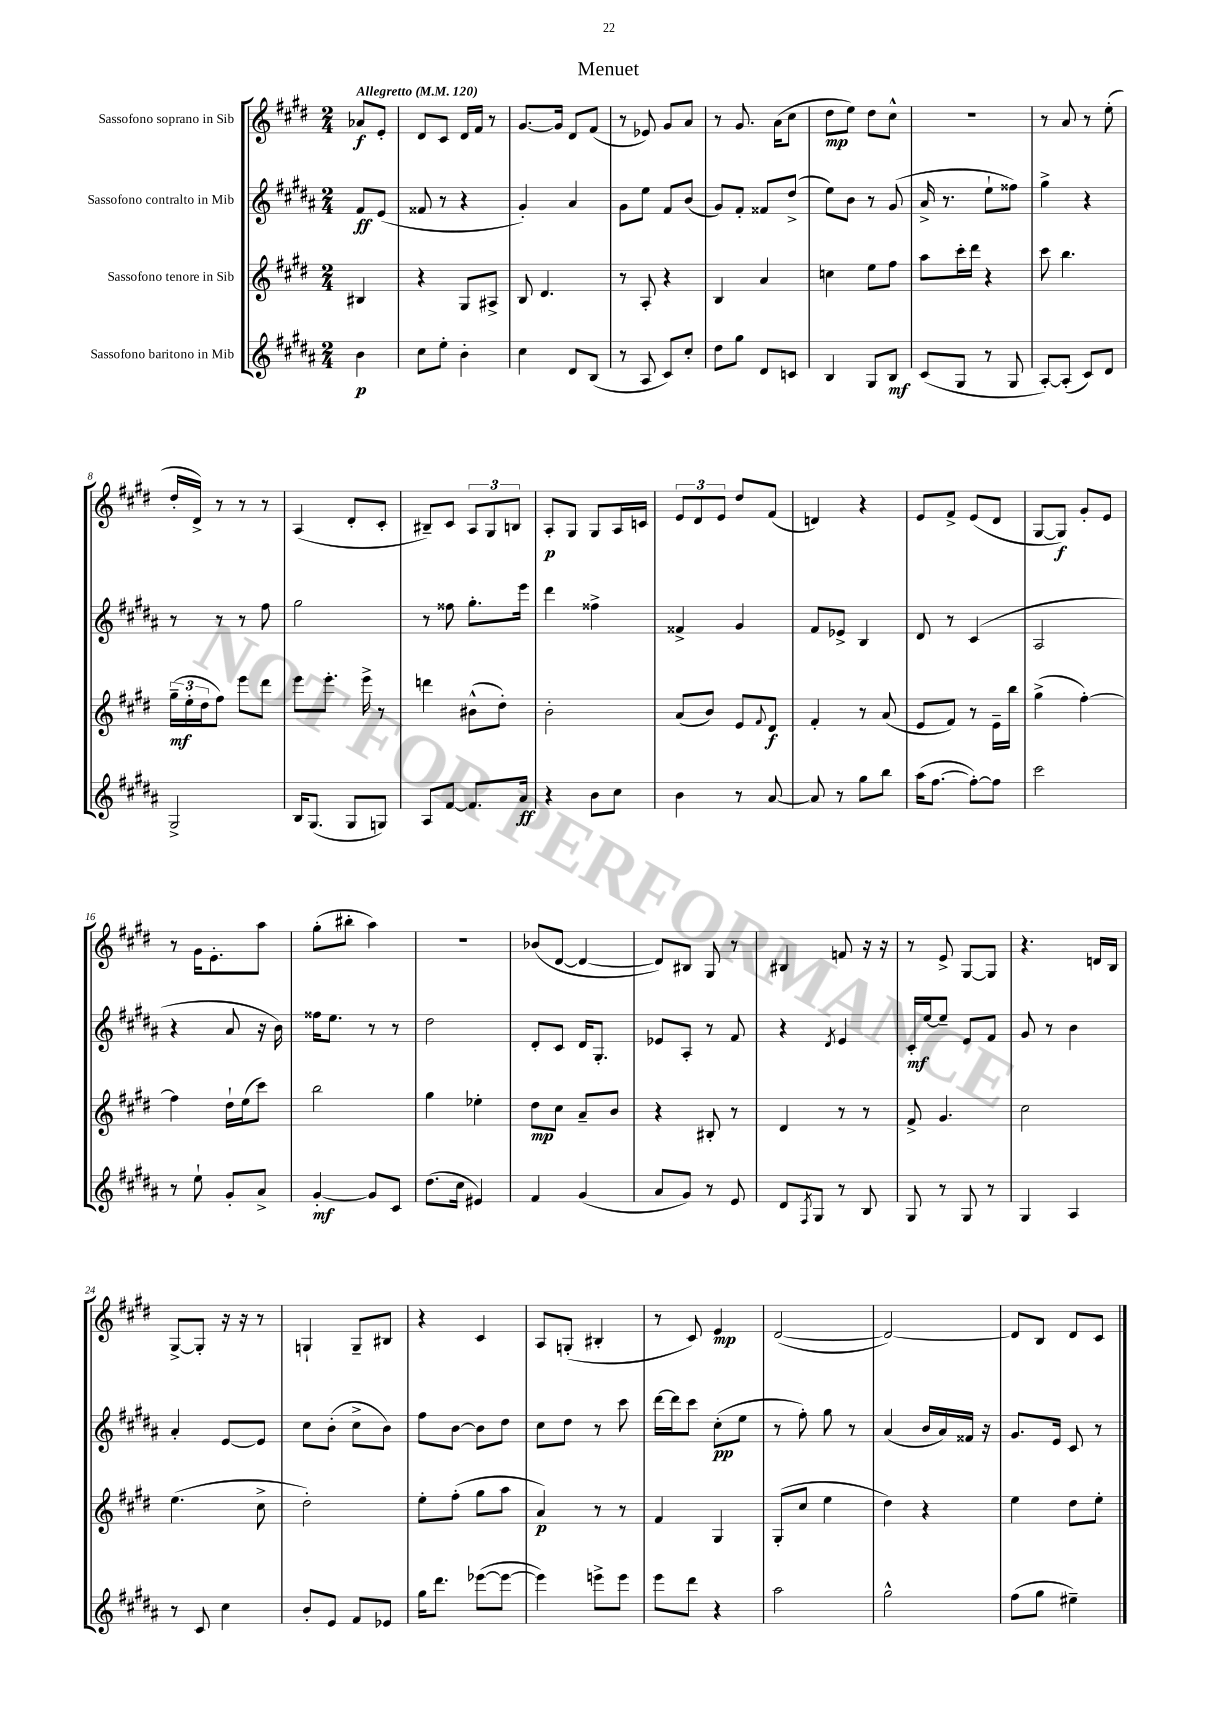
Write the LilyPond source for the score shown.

\header { title = "Menuet" }
<<
\new StaffGroup <<
\new Staff = "s0" \with { instrumentName = "Sassofono soprano in Sib" } {
    \clef treble \key e \major \numericTimeSignature \time 2/4 \partial 4 \tempo "Allegretto" 4 = 120
    aes'8\f e'8-. |
    dis'8 cis'8 dis'16 fis'16 r8 |
    gis'8.~ gis'16 dis'8 fis'8( |
    r8 ees'8) gis'8 a'8 |
    r8 gis'8. a'16( cis''8 |
    dis''8\mp e''8) dis''8 cis''8-^ |
    R2 |
    r8 a'8 r8 e''8-.( |
    dis''16-. dis'16->) r8 r8 r8 |
    a4( dis'8-. cis'8-. |
    bis8--) cis'8 \tuplet 3/2 { a8 gis8 b8 } |
    a8-.\p gis8 gis8 a16 c'16 |
    \tuplet 3/2 { e'8 dis'8 e'8 } dis''8 fis'8( |
    d'4) r4 |
    e'8 fis'8-> e'8( dis'8 |
    gis8~ gis8\f) gis'8-. e'8 |
    r8 gis'16 e'8.-. a''8 |
    gis''8-.( bis''8-. a''4) |
    r2 |
    bes'8( dis'8~ dis'4~ |
    dis'8) bis8 gis8 r8 |
    bis4 f'8 r16 r16 |
    r8 e'8-> gis8~ gis8 |
    r4. d'16 b16 |
    gis8~-> gis8-. r16 r16 r8 |
    g4-! g8-- bis8 |
    r4 cis'4 |
    a8 g8-.( bis4-. |
    r8 cis'8) e'4\mp |
    dis'2~( |
    dis'2~) |
    dis'8 b8 dis'8 cis'8 \bar "|." |
}
\new Staff = "s1" \with { instrumentName = "Sassofono contralto in Mib" } {
    \clef treble \key b \major \numericTimeSignature \time 2/4 \partial 4
    fis'8\ff e'8( |
    fisis'8 r8 r4 |
    gis'4-.) ais'4 |
    gis'8 e''8 fis'8 b'8( |
    gis'8) fis'8-. fisis'8 dis''8->( |
    e''8) b'8 r8 gis'8( |
    ais'16-> r8. e''8-! fisis''8) |
    gis''4-> r4 |
    r8 r8 r8 fis''8 |
    gis''2 |
    r8 fisis''8 gis''8.-. e'''16 |
    dis'''4 fisis''4-> |
    fisis'4-> gis'4 |
    fis'8 ees'8-> b4 |
    dis'8 r8 cis'4( |
    ais2 |
    r4 ais'8 r16 b'16) |
    fisis''16 e''8. r8 r8 |
    dis''2 |
    dis'8-. cis'8 dis'16 gis8.-. |
    ees'8 ais8-. r8 fis'8 |
    r4 \acciaccatura { dis'8 } e'4 |
    cis'16-.\mf e''16~ e''8-- e'8 fis'8 |
    gis'8 r8 b'4 |
    ais'4-. e'8~ e'8 |
    cis''8 b'8-.( cis''8-> b'8) |
    fis''8 b'8~ b'8 dis''8 |
    cis''8 dis''8 r8 cis'''8 |
    dis'''16~ dis'''16 cis'''8 cis''8-.\pp( e''8 |
    r8 fis''8-.) gis''8 r8 |
    ais'4( b'16 ais'16) fisis'16 r16 |
    gis'8. e'16 cis'8 r8 \bar "|." |
}
\new Staff = "s2" \with { instrumentName = "Sassofono tenore in Sib" } {
    \clef treble \key e \major \numericTimeSignature \time 2/4 \partial 4
    bis4 |
    r4 gis8 ais8-> |
    b8 dis'4. |
    r8 a8-. r4 |
    b4 a'4 |
    c''4 e''8 fis''8 |
    a''8 cis'''16-. dis'''16 r4 |
    cis'''8 b''4. |
    \tuplet 3/2 { gis''16--\mf( e''16-. dis''16 } fis''8) e'''8 dis'''8 |
    e'''8 e'''8.-. e'''16-> r8 |
    d'''4 bis'8-^( dis''8-.) |
    b'2-. |
    a'8( b'8) e'8 \appoggiatura { fis'8 } dis'8\f |
    fis'4-. r8 a'8( |
    e'8 fis'8) r8 e'16-- b''16 |
    gis''4->( fis''4~-.) |
    fis''4 dis''16-! e''16( cis'''8) |
    b''2 |
    gis''4 ees''4-. |
    dis''8\mp cis''8 a'8-- b'8 |
    r4 bis8-. r8 |
    dis'4 r8 r8 |
    fis'8-> gis'4. |
    cis''2 |
    e''4.( cis''8-> |
    dis''2-.) |
    e''8-. fis''8-.( gis''8 a''8 |
    a'4\p) r8 r8 |
    fis'4 gis4 |
    gis8-.( cis''8 e''4 |
    dis''4) r4 |
    e''4 dis''8 e''8-. \bar "|." |
}
\new Staff = "s3" \with { instrumentName = "Sassofono baritono in Mib" } {
    \clef treble \key b \major \numericTimeSignature \time 2/4 \partial 4
    b'4\p |
    cis''8 e''8-. b'4-. |
    cis''4 dis'8 b8( |
    r8 ais8 cis'8) cis''8-. |
    dis''8 gis''8 dis'8 c'8 |
    b4 gis8 b8\mf |
    cis'8( gis8 r8 gis8 |
    ais8~-.) ais8-.( cis'8) dis'8 |
    gis2-> |
    b16 gis8.( gis8 g8) |
    ais8 fis'8~ fis'8. ais'16\ff |
    r4 b'8 cis''8 |
    b'4 r8 ais'8~ |
    ais'8 r8 gis''8 b''8 |
    ais''16( fis''8.~ fis''8~-.) fis''8 |
    cis'''2 |
    r8 e''8-! gis'8-. ais'8-> |
    gis'4~-.\mf gis'8 cis'8 |
    dis''8.( cis''16 eis'4) |
    fis'4 gis'4( |
    ais'8 gis'8) r8 e'8 |
    dis'8 \acciaccatura { fis8 } gis8 r8 b8 |
    gis8 r8 gis8 r8 |
    gis4 ais4 |
    r8 cis'8 cis''4 |
    b'8-. e'8 fis'8 ees'8 |
    gis''16 dis'''8. ees'''8~( ees'''8~ |
    ees'''4) e'''8-> e'''8 |
    e'''8 dis'''8 r4 |
    ais''2 |
    gis''2-^ |
    fis''8( gis''8 eis''4--) \bar "|." |
}
>>
>>
